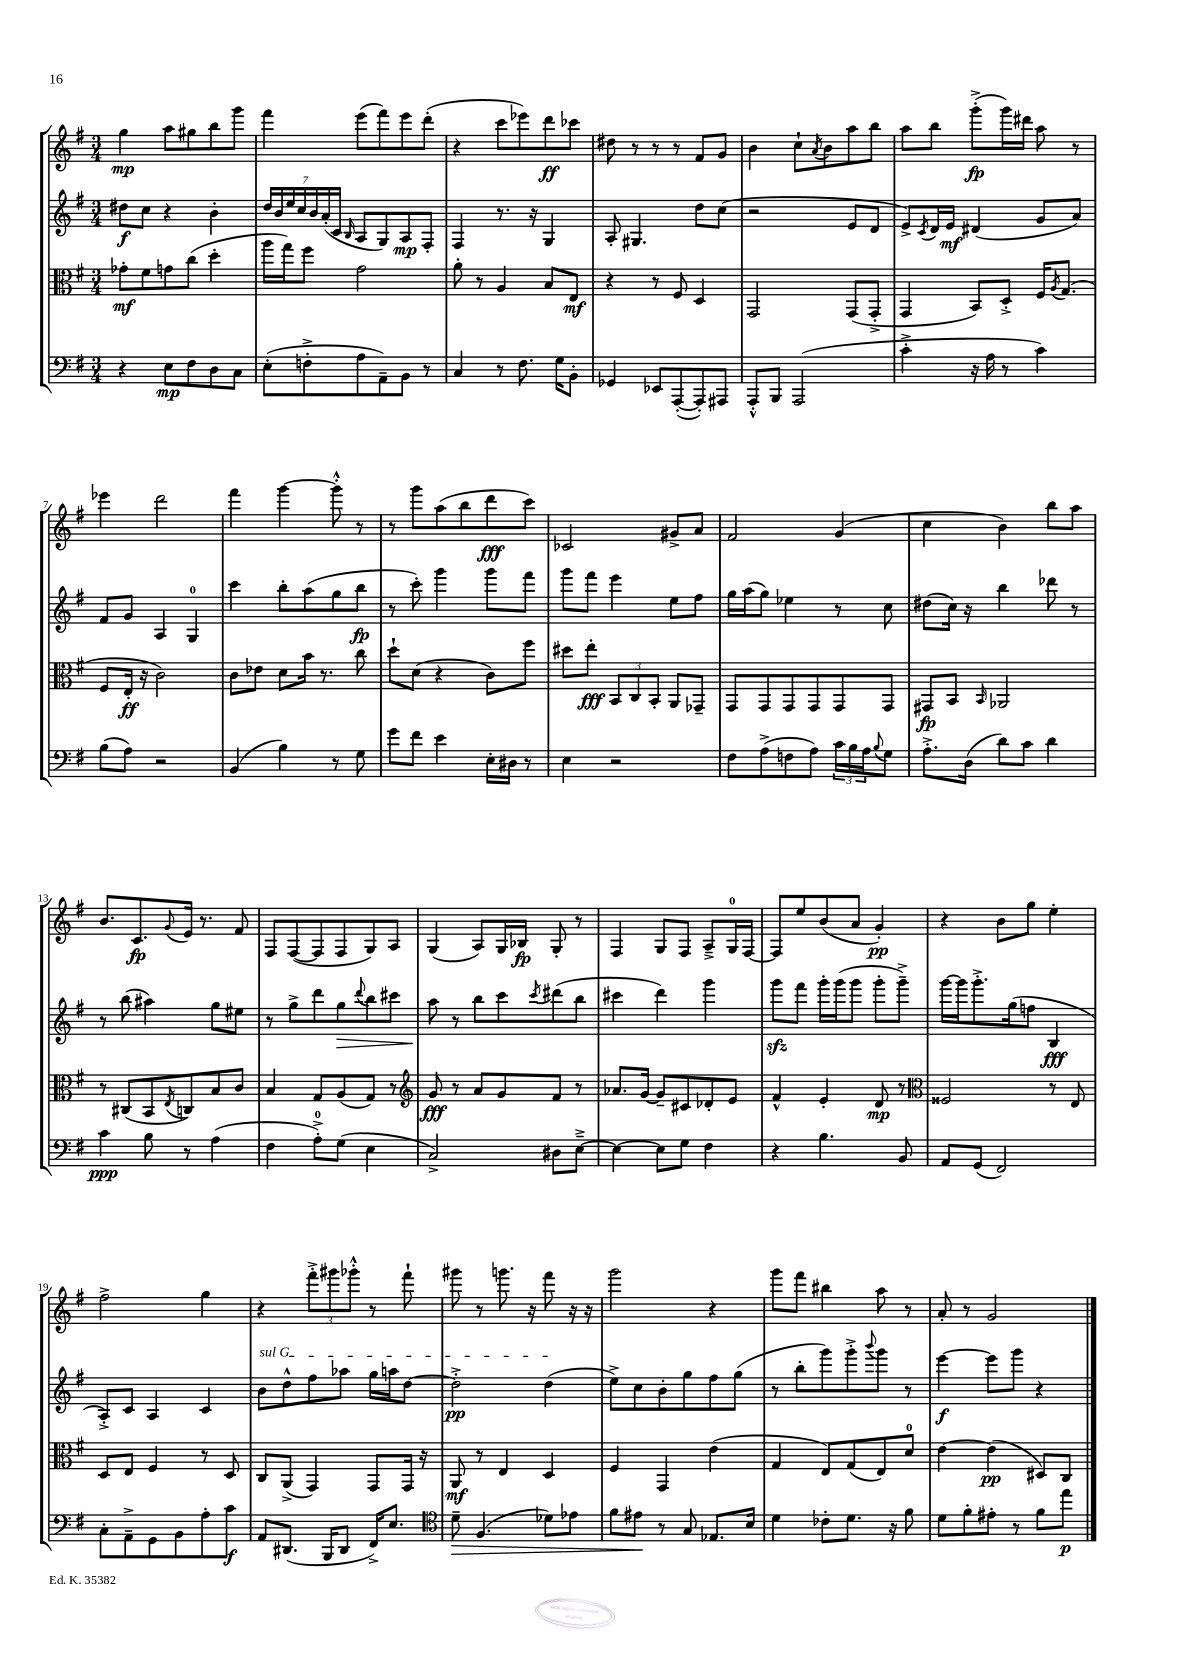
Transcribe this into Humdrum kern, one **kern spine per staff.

**kern	**kern	**kern	**kern
*staff4	*staff3	*staff2	*staff1
*clefF4	*clefC3	*clefG2	*clefG2
*k[f#]	*k[f#]	*k[f#]	*k[f#]
*M3/4	*M3/4	*M3/4	*M3/4
4r	8g-'	8dd#	4gg
.	8f#	8cc	.
8E	8g	4r	8aa
8F#	(8cc	.	8gg#
8D	4dd'	4b'	8bb
8C	.	.	8ggg
=	=	=	=
(8E'	16aa	28dd	4fff#
.	.	28b	.
.	16gg)	.	.
.	.	28ee	.
.	.	28cc	.
8F'^	8ff#	.	.
.	.	28b	.
.	.	(28a'	.
.	.	28c	.
.	.	16qqB	.
8A	2g	8A	(8eee
8AA~)	.	8G)	8fff#)
8BB	.	8A	8eee
8r	.	8F#'	(8ddd'
=	=	=	=
4C	8a'	4F#	4r
.	8r	.	.
8r	4A	8.r	8ccc
8.F#	.	.	8eee-)
.	.	16r	.
.	8B	4G	8ddd
16G	.	.	.
8BB'	8E	.	8ccc-
=	=	=	=
4GG-	4r	8A'	8dd#
.	.	4.G#	8r
8EE-	8r	.	8r
([8AAA'	8F#	.	8r
8AAA'])	4D	8dd	8f#
8AAA#	.	(8cc	8g
=	=	=	=
8AAA'^^	2GG	2r	4b
8BBB	.	.	.
(2AAA	.	.	8cc`
.	.	.	8qa
.	.	.	8b
.	(8GG	8e	8aa
.	8GG'^	8d	8bb
=	=	=	=
4c'^	4GG	8e^)	8aa
.	.	8qc	.
.	.	16d	8bb
.	.	16e	.
16r	8BB)	(4d#	(8ggg'^
16A	.	.	.
8r	8D'^	.	16ggg)
.	.	.	16ddd#
4c)	16F#	8g	8aa
.	8qA	.	.
.	(8.G	.	.
.	.	8a)	8r
=	=	=	=
(8B	8F#	8f#	4eee-
8A)	16E'	8g	.
.	16r	.	.
2r	2c)	4A	2ddd
.	.	4G	.
=	=	=	=
(4BB	8c	4ccc	4fff#
.	8e-	.	.
4B)	8d	8bb'	[4ggg
.	16b	(8aa	.
.	8.r	.	.
8r	.	8gg	8ggg'^^]
8G	8cc	8bb	8r
=	=	=	=
8g	8dd`	8r	8r
8f#	(8d	8ccc')	8ggg
4e	4r	4ggg	(8aa
.	.	.	8bb
16E'	8c)	8ggg	8ddd
16D#	.	.	.
8r	8ff#	8fff#	8ccc)
=	=	=	=
4E	8dd#	8ggg	2c-
.	8ee'	8fff#	.
2r	12BB	4eee	.
.	12C	.	.
.	12BB'	.	.
.	8AA	8ee	8g#^
.	8GG-~	8ff#	8a
=	=	=	=
8F#	8GG	16gg	2f#
.	.	(16aa	.
(8A^	8GG	8gg)	.
8F	8GG	4ee-	.
8A)	8GG	.	.
24c	8GG	8r	(4g
24B	.	.	.
24A	.	.	.
8qqB	.	.	.
8G	8GG	8cc	.
=	=	=	=
8.A'^	8GG#	(8dd#	4cc
.	8BB	16cc)	.
(16D	.	16r	.
.	16qqBB	.	.
8d)	2AA-	4bb	4b)
8c	.	.	.
4d	.	8ddd-	8bb
.	.	8r	8aa
=	=	=	=
4c	8r	8r	8.b
.	(8C#	(8bb	.
.	.	.	8.c
8B	8BB	4aa#)	.
.	8qE	.	8qqg
8r	8C)	.	16e
.	.	.	8.r
(4A	8B	8gg	.
.	8c	8ee#	8f#
=	=	=	=
4F#	4B	8r	8F#
.	.	8gg^	([8F#
8A'^)	8G	8ddd	8F#]
(8G	(8A	8gg	8F#
.	.	8qqddd	.
4E	8G)	8bb	8G)
.	8r	8ccc#	8A
=	=	=	=
*	*clefG2	*	*
2C^)	8g	8aa	(4G
.	8r	8r	.
.	8a	8bb	8A)
.	8g	8ccc	16G
.	.	.	16B-
.	.	8qccc	.
8D#	8f#	(8ddd#	8G'
[8E~^	8r	8bb	8r
=	=	=	=
4E_	8.a-	4ccc#	4F#
.	[16g	.	.
8E]	8g~]	4ddd)	8G
8G	8c#	.	8F#
4F#	8d-'	4ggg	8A~^
.	8e	.	16G
.	.	.	[16F#
=	=	=	=
4r	4f#^^	8ggg	8F#]
.	.	8fff#	8ee
4.B	4e'	16ggg'	(8b
.	.	(16ggg	.
.	.	8ggg	8a
.	8d	8ggg'	4g')
8BB	8r	8ggg~^)	.
=	=	=	=
*	*clefC3	*	*
8AA	2F##	[16ggg	4r
.	.	16ggg]	.
(8GG	.	8.ggg'^	.
2FF#)	.	.	8b
.	.	(16gg	.
.	.	8ff	8gg
.	8r	4B	4ee'
.	8E	.	.
=	=	=	=
8C'	8D	8A'^)	2ff#^
8AA~^	8E	8c	.
8GG	4F#	4A	.
8BB	.	.	.
8A'	8r	4c	4gg
8c	8D	.	.
=	=	=	=
8AA	8C	8b	4r
(8.DD#	(8AA^	8dd^^	.
.	4GG)	8ff#	12fff#'^
16BBB	.	.	.
.	.	.	12ggg#
8DD#	.	8aa-	.
.	.	.	12ggg-'^^
16FF#^)	8GG	16gg	8r
8.E	.	16aa	.
.	16GG	[8dd	8fff#`
.	16r	.	.
=	=	=	=
*clefC4	*	*	*
8d~	8AA	2dd'^]	8ggg#
(4.F#	8r	.	8r
.	4E	.	8.ggg
.	.	.	16r
8d-)	4D	(4dd	8fff#
8e-	.	.	16r
.	.	.	16r
=	=	=	=
8f#	4F#	8ee^)	2ggg
8e#	.	8cc	.
8r	4GG	8b'	.
8G	.	8gg	.
8.E-	(4e	8ff#	4r
.	.	(8gg	.
16B	.	.	.
=	=	=	=
4d	4G	8r	8ggg
.	.	8bb'	8fff#
8c-'	8E)	8ggg)	4bb#
8.d	(8G	8ggg'^	.
.	.	8qqbbb	.
.	8E)	8ggg	8aa
16r	.	.	.
8f#	8d	8r	8r
=	=	=	=
8d	[4e	[4eee	8a'
8f#'	.	.	8r
8e#'	(4e]	8eee]	2g
8r	.	8ggg	.
8f#	8D#)	4r	.
8ee	8C	.	.
==	==	==	==
*-	*-	*-	*-
